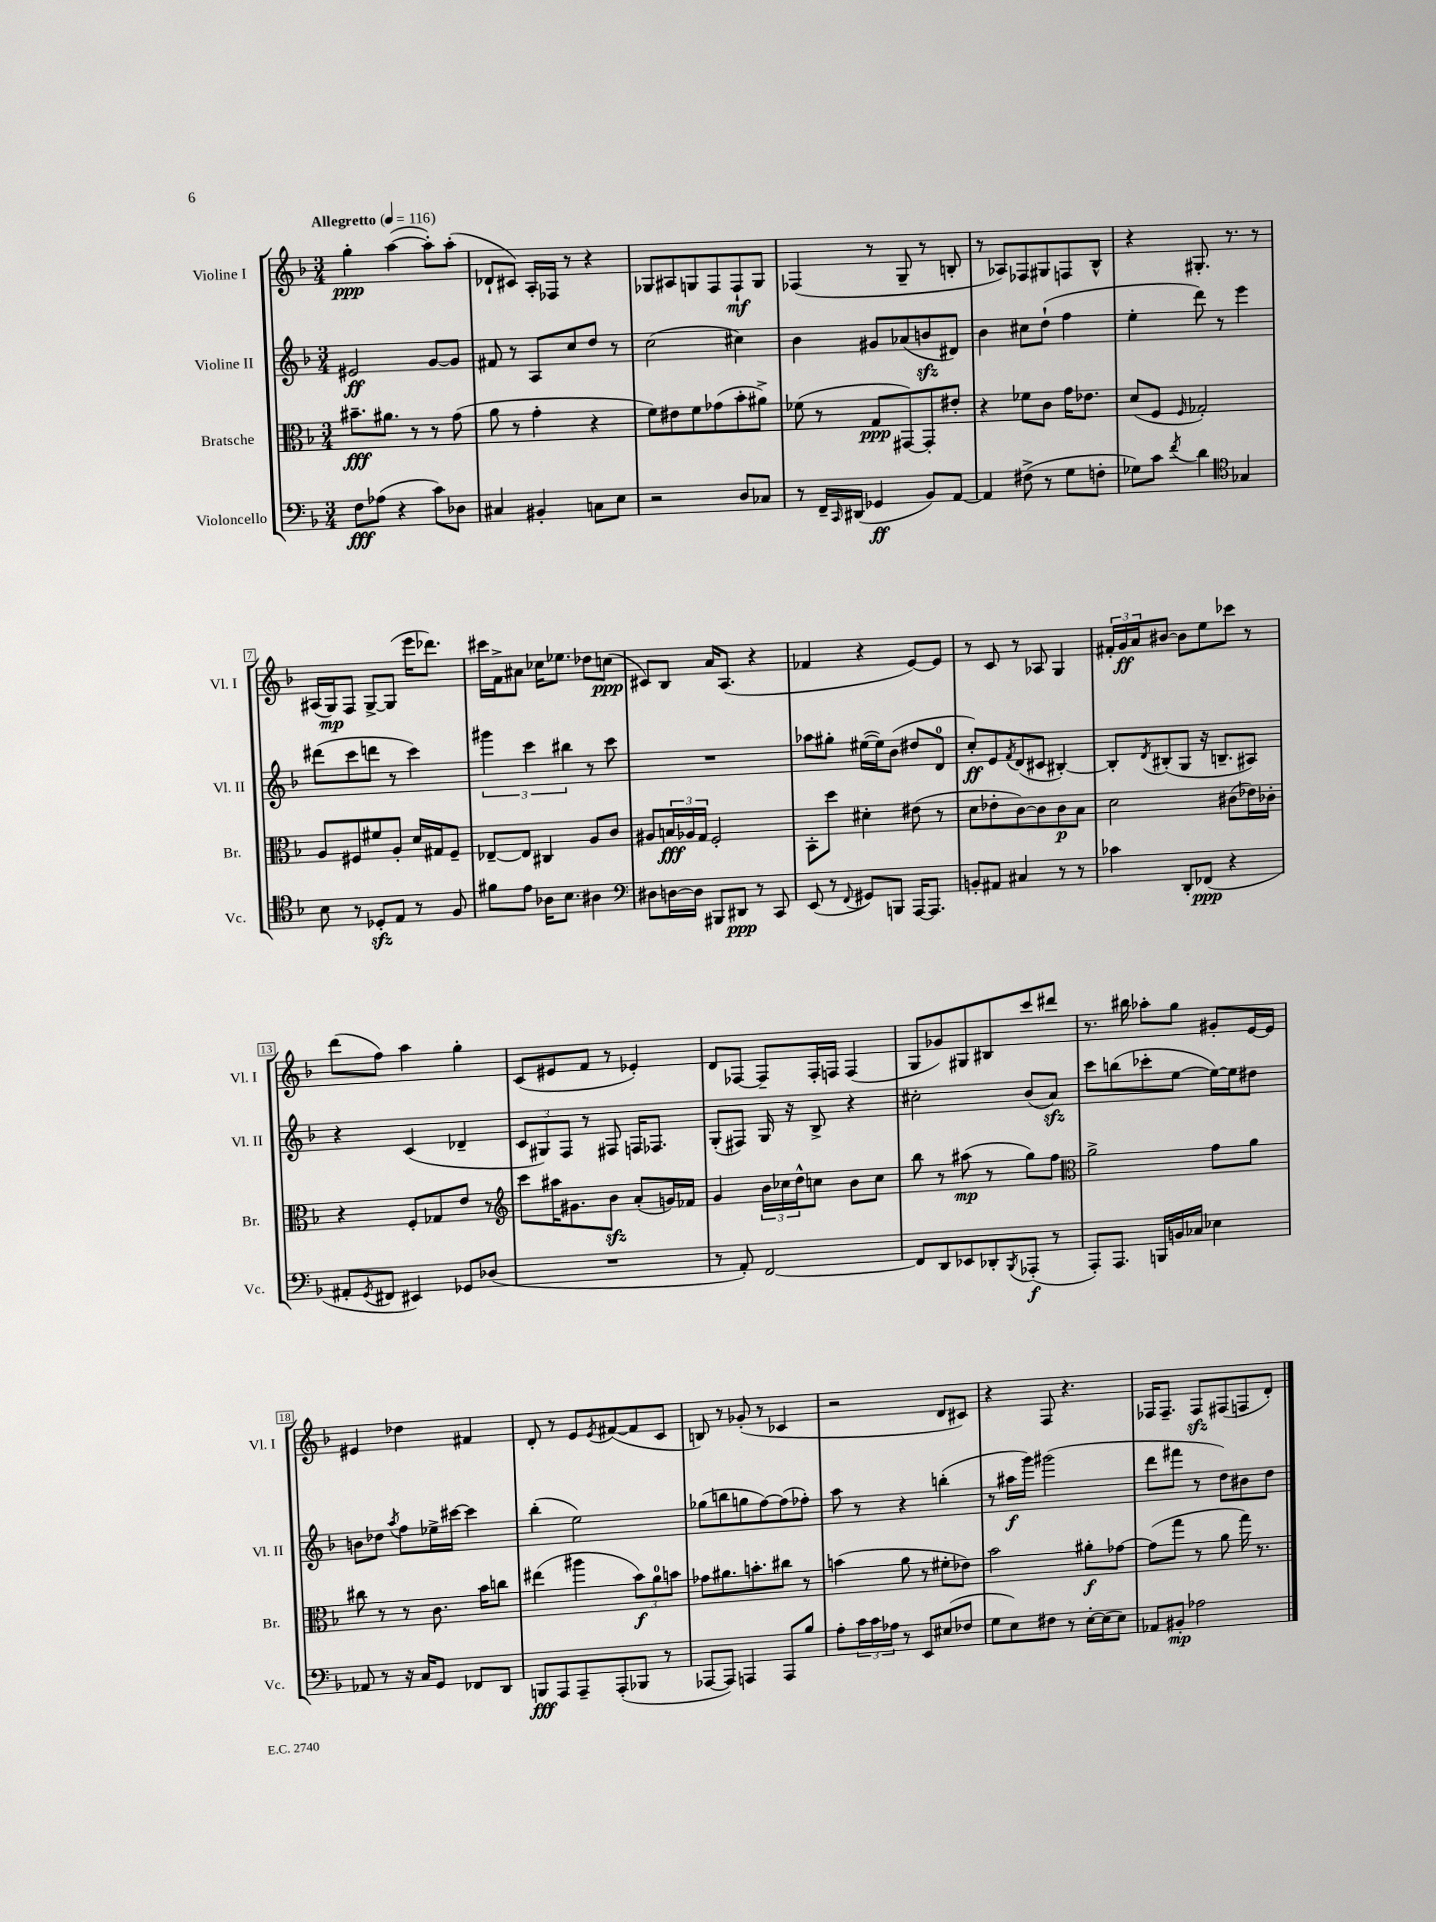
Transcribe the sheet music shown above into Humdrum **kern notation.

**kern	**dynam	**kern	**dynam	**kern	**dynam	**kern	**dynam
*part4	*part4	*part3	*part3	*part2	*part2	*part1	*part1
*staff4	*staff4	*staff3	*staff3	*staff2	*staff2	*staff1	*staff1
*I"Violoncello	*	*I"Bratsche	*	*I"Violine II	*	*I"Violine I	*
*I'Vc.	*	*I'Br.	*	*I'Vl. II	*	*I'Vl. I	*
*clefF4	*	*clefC3	*	*clefG2	*	*clefG2	*
*k[b-]	*	*k[b-]	*	*k[b-]	*	*k[b-]	*
*M3/4	*	*M3/4	*	*M3/4	*	*M3/4	*
*MM116	*	*MM116	*	*MM116	*	*MM116	*
=1	=1	=1	=1	=1	=1	=1	=1
!	!	!	!	!	!	!LO:TX:a:B:t=Allegretto	!
8F\L	fff	8.b#X~\L	fff	2e#X/	ff	4gg'\	ppp
(8A-X\J	.	.	.	.	.	.	.
.	.	8.a#X\J	.	.	.	.	.
4r	.	.	.	.	.	([4aa\	.
.	.	8r	.	.	.	.	.
8c\L)	.	8r	.	[8g/L	.	8aa'\L])	.
8D-X\J	.	(8g\	.	8g/J]	.	(8aa'\J	.
=2	=2	=2	=2	=2	=2	=2	=2
4C#X/	.	8a\	.	8f#X/	.	8d-X`/L	.
.	.	8r	.	8r	.	8c#X/J)	.
4BB#X'/	.	4g'\	.	8A/L	.	16A'/LL	.
.	.	.	.	.	.	16F-X/JJ	.
.	.	.	.	8cc/	.	8r	.
8Cn\L	.	4r	.	8dd/J	.	4r	.
8E\J	.	.	.	8r	.	.	.
=3	=3	=3	=3	=3	=3	=3	=3
2r	.	8f\L)	.	(2cc\	.	8G-X/L	.
.	.	8e#X\	.	.	.	8A#X/	.
.	.	8f\	.	.	.	8Gn/	.
.	.	(8g-X\	.	.	.	8F/	.
8D/L	.	8b-'\	.	4cc#X\)	.	8F`/	mf
8C-X/J	.	8a#X^\J)	.	.	.	8G/J	.
=4	=4	=4	=4	=4	=4	=4	=4
8r	.	(8f-X\	.	4b-\	.	(4F-X/	.
16FF~/LL	.	8r	.	.	.	.	.
16qqCC/	.	.	.	.	.	.	.
(16DD#X/JJ	.	.	.	.	.	.	.
4GG-X/	ff	8G/L	ppp	8g#X/L	.	8r	.
.	.	[8GG#X/)	.	(8a-X/	.	8G~/	.
8BB-/L)	.	8GG#'/]	.	8bnzz/	.	8r	.
[8AA/J	.	8e#X'/J	.	8d#X/J)	.	8Bn'/	.
=5	=5	=5	=5	=5	=5	=5	=5
4AA/]	.	4r	.	4b-\	.	8r	.
.	.	.	.	.	.	8A-X/L)	.
(8F#X^\	.	8f-X\L	.	8cc#X\L	.	8F-X/	.
8r	.	8c\J	.	(8dd`\J	.	8G#X/	.
8G\L	.	16g\KL	.	4ff\	.	8Fn/	.
.	.	8.e-X\J	.	.	.	.	.
8Fn'\J	.	.	.	.	.	8B-^^/J	.
=6	=6	=6	=6	=6	=6	=6	=6
8G-X\L)	.	(8d/L	.	4ee'\	.	4r	.
8c\J	.	8F/J	.	.	.	.	.
8qf/	.	16qqF/	.	.	.	.	.
4d\	.	2G-X'/)	.	8ddd\)	.	8.G#X'/	.
.	.	.	.	8r	.	.	.
.	.	.	.	.	.	8.r	.
*clefC4	*	*	*	*	*	*	*
4G-X/	.	.	.	4eee\	.	.	.
.	.	.	.	.	.	8r	.
!!LO:LB:g=z
=7	=7	=7	=7	=7	=7	=7	=7
8B-\	.	8A/L	.	(8ddd#X\L	.	(16A#X/LL	.
.	.	.	.	.	.	16G/J)	mp
8r	.	8F#X/	.	8ccc\	.	8F/J	.
8D-Xzz'/L	.	8f#X/	.	8dddn\J	.	[8G^/L	.
8E/J	.	8A'/J	.	8r	.	(8G/J]	.
8r	.	16d/LL	.	4ccc\)	.	16eee\KL	.
.	.	16G#X/J	.	.	.	8.ddd-X\J)	.
8F/	.	8F#~/J	.	.	.	.	.
=8	=8	=8	=8	=8	=8	=8	=8
8f#X\L	.	[8E-X~/L	.	6ggg#X\	.	16ccc#X\LL	.
.	.	.	.	.	.	16f^\J	.
8e\J	.	8E-/J]	.	.	.	8a#X\J	.
.	.	.	.	6ccc\	.	.	.
16A-X\KL	.	4C#X/	.	.	.	16cc-X\KL	.
8.B-\J	.	.	.	.	.	8.ee-X\J	.
.	.	.	.	6bb#X\	.	.	.
4A#X\	.	8A/L	.	8r	.	8dd-X\L	.
.	.	8c/J	.	8ccc\	.	(8ccn\J	ppp
=9	=9	=9	=9	=9	=9	=9	=9
*clefF4	*	*	*	*	*	*	*
8D#X\L	.	8A#X/L	.	2.r	.	8c#X/L)	.
[16Dn\L	.	24Bn/L	fff	.	.	8B-/J	.
.	.	24A-X/	.	.	.	.	.
16D\JJ]	.	.	.	.	.	.	.
.	.	24G/JJ	.	.	.	.	.
8BBB#X/L	.	2F'/	.	.	.	16a/KL	.
.	.	.	.	.	.	(8.A/J	.
8DD#X/J	ppp	.	.	.	.	.	.
8r	.	.	.	.	.	4r	.
8CC/	.	.	.	.	.	.	.
=10	=10	=10	=10	=10	=10	=10	=10
(8EE/	.	8BB-'\L	.	8aa-X\L	.	4f-X/	.
8r	.	8dd\J	.	8gg#X'\J	.	.	.
8qqFF/	.	.	.	.	.	.	.
8GG#X/L)	.	4d#X'\	.	([16ee#X\LL	.	4r	.
.	.	.	.	16ee#\J])	.	.	.
8BBBn/J	.	.	.	(8b-\J	.	.	.
[16AAA/KL	.	(8e#X\	.	8dd#X/L	.	[8e/L)	.
8.AAA/J]	.	.	.	.	.	.	.
.	.	8r	.	8d/J	.	8e/J]	.
=11	=11	=11	=11	=11	=11	=11	=11
8BBn'/L	.	8d\L	.	8cc'/L)	ff	8r	.
8AA#X/J	.	8e-X'\	.	8e/	.	8c/	.
.	.	.	.	8qf/	.	.	.
4C#X/	.	[8c\)	.	(8d/	.	8r	.
.	.	8c\]	.	8c#X/J	.	8A-X/	.
8r	.	8c\	p	[4B#X'/)	.	4G/	.
8r	.	8B-\J	.	.	.	.	.
=12	=12	=12	=12	=12	=12	=12	=12
4c-X\	.	2d\	.	8B#'/L]	.	24f#X'/LL	.
.	.	.	.	.	.	24g/	ff
.	.	.	.	.	.	24a/J	.
.	.	.	.	8qd/	.	.	.
.	.	.	.	(8B#X'/	.	[8b#X/J	.
8DD'/L	.	.	.	8G/J	.	8b#\L]	.
(8FF-X/J	ppp	.	.	16r	.	8ee\	.
.	.	.	.	8.Bn~/L	.	.	.
4r	.	(8c#X\L	.	.	.	8ccc-X\J	.
.	.	16e-X\L)	.	8A#X/J)	.	8r	.
.	.	16c-X'\JJ	.	.	.	.	.
!!LO:LB:g=z
=13	=13	=13	=13	=13	=13	=13	=13
8AA#X'/L	.	4r	.	4r	.	(8ddd\L	.
8qGG/	.	.	.	.	.	.	.
8FF#X/J	.	.	.	.	.	8ff\J)	.
4EE#X/)	.	8F'/L	.	(4c/	.	4aa\	.
.	.	8G-X/	.	.	.	.	.
8GG-X/L	.	8e/J	.	4d-X~/	.	4gg'\	.
(8D-X/J	.	8r	.	.	.	.	.
=14	=14	=14	=14	=14	=14	=14	=14
*	*	*clefG2	*	*	*	*	*
2.r	.	8ccc\L	.	12c/L	.	(8c/L	.
.	.	.	.	12G#X/)	.	.	.
.	.	16aa#X\K	.	.	.	8e#X/	.
.	.	.	.	12F/J	.	.	.
.	.	8.g#X\	.	.	.	.	.
.	.	.	.	8r	.	8f/J	.
.	.	8b-zz\J	.	8F#X/	.	8r	.
.	.	(8a'/L	.	16Fn/KL	.	4e-X'/)	.
.	.	.	.	8.F-X/J	.	.	.
.	.	16gn/L)	.	.	.	.	.
.	.	16f-X/JJ	.	.	.	.	.
=15	=15	=15	=15	=15	=15	=15	=15
8r	.	4g/	.	(8G'/L	.	8d/L	.
8AA'/)	.	.	.	8F#X/J)	.	[8F-X/J	.
[2FF/	.	24b-\LL	.	16G/	.	8F-~/L]	.
.	.	24cc-X\	.	.	.	.	.
.	.	.	.	16r	.	.	.
.	.	24dd^^\J	.	.	.	.	.
.	.	8ccn\J	.	8B-^/	.	16F-'/L	.
.	.	.	.	.	.	16Fn/JJ	.
.	.	8b-\L	.	4r	.	(4F/	.
.	.	8cc\J	.	.	.	.	.
=16	=16	=16	=16	=16	=16	=16	=16
8FF/L]	.	8bb-\	.	2cc#X'\	.	8G/L	.
8DD/	.	8r	.	.	.	8g-X/)	.
8EE-X/	.	(8aa#X\	mp	.	.	8G#X/	.
8DD-X'/	.	8r	.	.	.	8B#X/	.
8qBBB-/	.	.	.	.	.	.	.
(8AAA-X'/J	f	8gg\L)	.	(8b-/L	.	8ccc/	.
8r	.	8ff\J	.	8azz/J)	.	8ddd#X/J	.
=17	=17	=17	=17	=17	=17	=17	=17
*	*	*clefC3	*	*	*	*	*
8AAA'/L)	.	2a^\	.	8ccc\L	.	8.r	.
8.AAA/J	.	.	.	(8bbn\	.	.	.
.	.	.	.	.	.	16bb#X\	.
.	.	.	.	8ccc-X'\	.	8aa-X'\L	.
16BBBn/LL	.	.	.	.	.	.	.
16BBn/	.	.	.	[8ee\J	.	8gg\J	.
16C-X/JJ	.	.	.	.	.	.	.
4E-X\	.	8g\L	.	16ee\LL_)	.	8g#X'/L	.
.	.	.	.	16ee\J]	.	.	.
.	.	8a\J	.	8dd#X\J	.	[16e/L	.
.	.	.	.	.	.	16e/JJ]	.
!!LO:LB:g=z
=18	=18	=18	=18	=18	=18	=18	=18
8AA-X/	.	8cc#X\	.	8bn\L	.	4e#X/	.
8r	.	8r	.	8dd-X\J	.	.	.
.	.	.	.	8qaa/	.	.	.
16r	.	8r	.	8ff\L	.	4dd-X\	.
16C/KL	.	.	.	.	.	.	.
8GG/J	.	8.c\	.	16ee-X^\L	.	.	.
.	.	.	.	[16ccc#X\JJ	.	.	.
8FF-X/L	.	.	.	4ccc#\]	.	4f#X/	.
.	.	16b-\KL	.	.	.	.	.
8DD/J	.	8ccn\J	.	.	.	.	.
=19	=19	=19	=19	=19	=19	=19	=19
8BBBn/L	fff	(4ee#X\	.	(4bb-'\	.	8d'/	.
8AAA/	.	.	.	.	.	8r	.
8AAA~/	.	4aa#X\	.	2ee\)	.	8e/L	.
.	.	.	.	.	.	8qe/	.
(8AAA'/	.	.	.	.	.	([8f#X/	.
8BBB-X/J	.	12b-\L)	f	.	.	8f#/]	.
.	.	12a\	.	.	.	.	.
8r	.	.	.	.	.	8c/J	.
.	.	12bn\J	.	.	.	.	.
=20	=20	=20	=20	=20	=20	=20	=20
[8AAA-X/L	.	8g-X\L	.	(8gg-X\L	.	8Bn/)	.
8AAA-/J])	.	8.a#X\	.	8bbn\	.	8r	.
4AAAn/	.	.	.	8ggn\	.	(8g-X'/	.
.	.	8.bn'\	.	.	.	.	.
.	.	.	.	[8ff\)	.	8r	.
8AAA/L	.	8cc#X\J	.	(8ff\]	.	4c-X/	.
8B-/J	.	8r	.	8ff-X'\J)	.	.	.
=21	=21	=21	=21	=21	=21	=21	=21
8A'\L	.	(4bn\	.	8aa\	.	2r	.
24c\L	.	.	.	8r	.	.	.
24c\	.	.	.	.	.	.	.
24A-X\JJ	.	.	.	.	.	.	.
8r	.	8a\	.	4r	.	.	.
8EE/L	.	8r	.	.	.	.	.
(8E#X/	.	8f#X'\L	.	(4bbn'\	.	8d/L	.
8F-X/J	.	8e-X\J)	.	.	.	8c#X/J)	.
=22	=22	=22	=22	=22	=22	=22	=22
8G\L	.	2b-\	.	8r	.	4r	.
8E\)	.	.	.	16aa#X\LL	f	.	.
.	.	.	.	16ggg\JJ)	.	.	.
8F#X\J	.	.	.	(2ggg#X\	.	8F/	.
8r	.	.	.	.	.	4.r	.
[16E'\LL	.	8a#X'\L	f	.	.	.	.
(16E\J]	.	.	.	.	.	.	.
8E\J)	.	[8g-X\J	.	.	.	.	.
=23	=23	=23	=23	=23	=23	=23	=23
8AA-X/L	.	(8g-\L]	.	8ddd\L	.	16F-X/KL	.
.	.	.	.	.	.	8.F-~/J	.
8BB#X'/J	mp	8gg\J	.	8fff#X\J	.	.	.
2A-X\	.	8r	.	8r	.	8F-zz/L	.
.	.	8a\	.	8dd\L)	.	(8F#X/	.
.	.	16gg\)	.	8b#X\	.	8Fn/	.
.	.	8.r	.	.	.	.	.
.	.	.	.	8dd\J	.	8d'/J)	.
==	==	==	==	==	==	==	==
*-	*-	*-	*-	*-	*-	*-	*-
